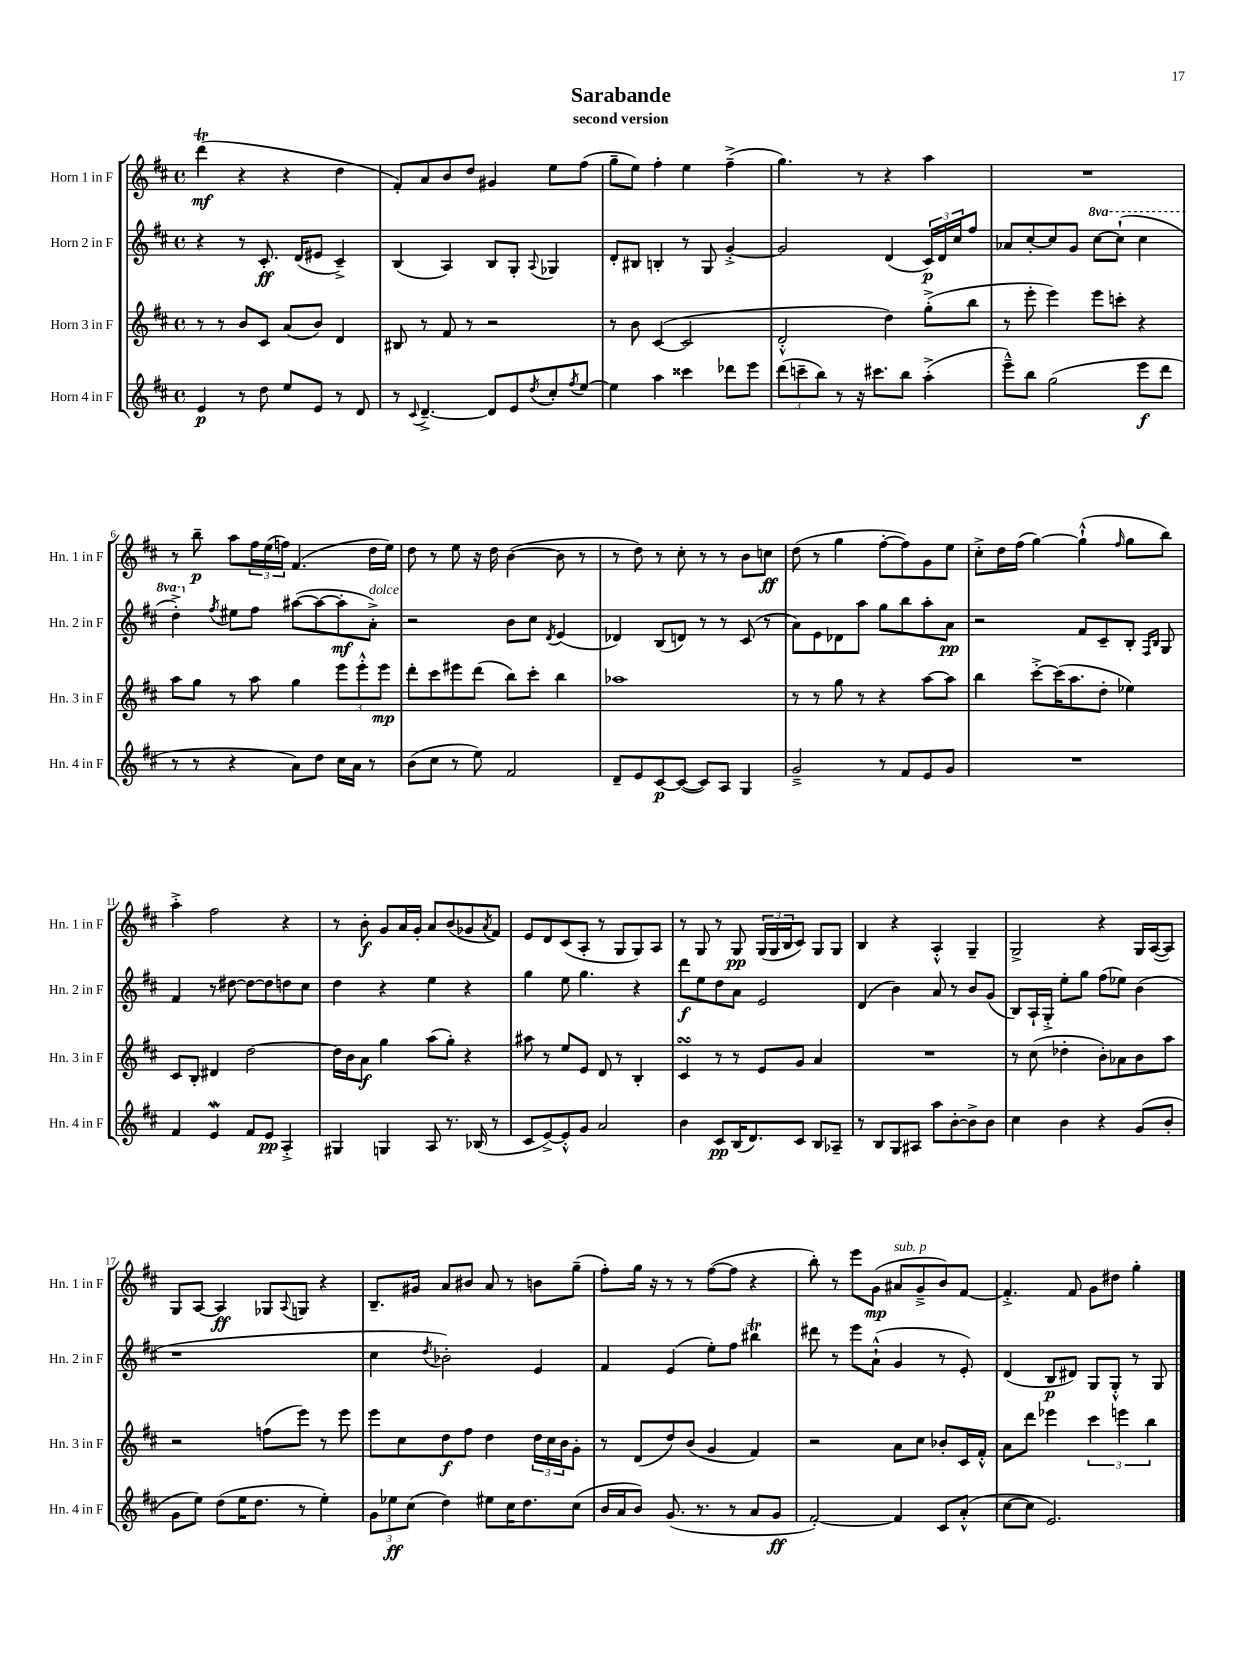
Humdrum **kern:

**kern	**kern	**kern	**kern
*staff4	*staff3	*staff2	*staff1
*clefG2	*clefG2	*clefG2	*clefG2
*k[f#c#]	*k[f#c#]	*k[f#c#]	*k[f#c#]
*M4/4	*M4/4	*M4/4	*M4/4
*met(c)	*met(c)	*met(c)	*met(c)
4e	8r	4r	(4ddd
.	8r	.	.
8r	8b	8r	4r
8dd	8c#	8.c#'	.
8ee	(8a	.	4r
.	.	(16d	.
8e	8b)	8e#	.
8r	4d	4c#~^)	4dd
8d	.	.	.
=	=	=	=
8r	8B#	(4B	8f#')
8qqc#	.	.	.
[4.d~^	8r	.	8a
.	8f#	4A)	8b
.	8r	.	8dd
8d]	2r	8B	4g#
8e	.	8G'	.
8qdd	.	8qqA	.
8cc#'	.	4G-	8ee
8qff#	.	.	.
[8ee	.	.	(8ff#
=	=	=	=
4ee]	8r	8d'	8gg~
.	8b	8B#	8ee)
4aa	([4c#	4B'	4ff#'
4ccc##	2c#]	8r	4ee
.	.	8G	.
8ddd-	.	[4g'^	(4ff#~^
8eee	.	.	.
=	=	=	=
(12ddd	2d'^^	2g]	4.gg)
12ccc~	.	.	.
12bb)	.	.	.
8r	.	.	.
16r	.	.	8r
8.ccc#	.	.	.
.	4dd)	(4d	4r
8bb	.	.	.
(4aa'^	(8gg'^	24c#)	4aa
.	.	24d	.
.	.	24cc#	.
.	8bb	8ff#	.
=	=	=	=
8eee~^^)	8r	8a-	1r
8bb	8eee'	[8cc#'	.
(2gg	4eee)	8cc#]	.
.	.	8g	.
.	8eee	[8ccc#	.
.	8ccc'	(8ccc#`]	.
8eee	4r	4ccc#	.
8ddd	.	.	.
=	=	=	=
8r	8aa	4ddd'^)	8r
8r	8gg	.	8bb~
.	.	8qff#	.
4r	8r	8ee#	8aa
.	8aa	8ff#	24ff#
.	.	.	(24ee
.	.	.	24ff)
8a)	4gg	([8aa#	(4.f#
8dd	.	8aa#_	.
16cc#	12eee	8aa#']	.
16a	.	.	.
.	12eee'^^	.	.
8r	.	8a'^)	16dd
.	12eee	.	.
.	.	.	16ee)
=	=	=	=
(8b	8ddd'	2r	8dd
8cc#	8ccc#	.	8r
8r	8eee#	.	8ee
8ee)	(8ddd	.	16r
.	.	.	16dd
2f#	8bb)	8b	([4b
.	8ccc#'	8cc#	.
.	.	8qd	.
.	4bb	(4e	8b]
.	.	.	8r
=	=	=	=
8d~	1aa-	4d-)	8r
8e	.	.	8dd)
[8c#	.	(8B	8r
(8c#_	.	8d)	8cc#'
8c#])	.	8r	8r
8A	.	8r	8r
4G	.	(8c#	8b
.	.	8r	8cc
=	=	=	=
2g~^	8r	8a)	(8dd
.	8r	8e	8r
.	8gg	8d-	4gg
.	8r	8aa	.
8r	4r	8gg	[8ff#'
8f#	.	8bb	8ff#])
8e	[8aa	8aa'	8g
8g	8aa]	8a	8ee
=	=	=	=
1r	4bb	2r	8cc#'^
.	.	.	16dd
.	.	.	(16ff#
.	[8ccc#'^	.	[4gg)
.	(16ccc#]	.	.
.	8.aa	.	.
.	.	8f#	(4gg`^^]
.	8dd'	8c#~	.
.	.	.	16qqff#
.	4ee-)	8B'	8gg
.	.	16qqF#	.
.	.	16qqB	.
.	.	8G	8bb)
=	=	=	=
4f#	8c#	4f#	4aa'^
.	8B'	.	.
4e	4d#	8r	2ff#
.	.	[8dd#	.
8f#	[2dd	8dd#_	.
8e	.	8dd#]	.
4A'^	.	8dd	4r
.	.	8cc#	.
=	=	=	=
4G#	16dd]	4dd	8r
.	16b	.	.
.	8a	.	8b'
4G	4gg	4r	8g
.	.	.	16a
.	.	.	16g'
8A	(8aa	4ee	8a
8.r	8gg')	.	(8b
.	4r	4r	8g-
(16B-	.	.	.
.	.	.	8qa
8r	.	.	8f#)
=	=	=	=
8c#	8aa#	4gg	8e
[8e^)	8r	.	8d
8e'^^]	8ee	8ee	(8c#
8g	8e	4.gg	8A'
2a	8d	.	8r
.	8r	.	8G
.	4B'	4r	8G)
.	.	.	8A
=	=	=	=
4b	4c#	8ddd	8r
.	.	8ee	8G
8c#	8r	8dd	8r
(16B	8r	8a	8G
8.d)	.	.	.
.	8e	2e	(24G
.	.	.	24G
.	.	.	24B
8c#	8g	.	8c#)
8B	4a	.	8G
8A-~	.	.	8G
=	=	=	=
8r	1r	(4d	4B
8B	.	.	.
8G	.	4b)	4r
8A#	.	.	.
8aa	.	8a	4A'^^
[8b'	.	8r	.
8b^]	.	8b	4G~
8b	.	(8g	.
=	=	=	=
4cc#	8r	8B)	2G^
.	(8cc#	16A`	.
.	.	16G'^	.
4b	4dd-'	8ee'	.
.	.	8gg	.
4r	8b')	(8ff#	4r
.	8a-	8ee-)	.
(8g	8b	(4b	16G
.	.	.	([16A
8b'	8aa	.	8A])
=	=	=	=
8g	2r	1r	8G
8ee)	.	.	[8A
(8dd	.	.	4A]
16ee	.	.	.
8.dd	.	.	.
.	(8ff	.	8G-
.	.	.	8qqA
8r	8eee)	.	8G
4ee')	8r	.	4r
.	8eee	.	.
=	=	=	=
12g	8eee	4cc#	8.B~
12ee-	.	.	.
.	8cc#	.	.
(12cc#	.	.	.
.	.	.	16g#
.	.	8qdd	.
4dd)	8dd	2b-')	8a
.	8ff#	.	8b#
8ee#	4dd	.	8a
16cc#	.	.	8r
8.dd	.	.	.
.	24dd	4e	8b
.	24cc#	.	.
.	24b	.	.
(8cc#	8g'	.	(8gg~
=	=	=	=
16b	8r	4f#	8ff#')
16a	.	.	.
8b)	(8d	.	16gg
.	.	.	16r
(8.g	8dd)	(4e	8r
.	(8b	.	8r
8.r	.	.	.
.	4g	8ee')	([8ff#
8r	.	8ff#	8ff#]
8a	4f#)	4bb#	4r
8g	.	.	.
=	=	=	=
[2f#')	2r	8ddd#	8bb')
.	.	8r	8r
.	.	8eee	8eee
.	.	(8a`^^	(8g
4f#]	8a	4g	8a#
.	8cc#	.	8g~^
8c#	8b-'	8r	8b)
(8a'^^	16c#	8e')	[8f#
.	16f#'^^	.	.
=	=	=	=
[8cc#	8a	(4d	4.f#'^]
8cc#]	8ddd	.	.
2.e)	4eee-	8B	.
.	.	8d#)	8f#
.	6ccc#	8G	8g
.	.	8G'^^	8dd#
.	6eee	.	.
.	.	8r	4gg'
.	6bb	.	.
.	.	8G	.
==	==	==	==
*-	*-	*-	*-
